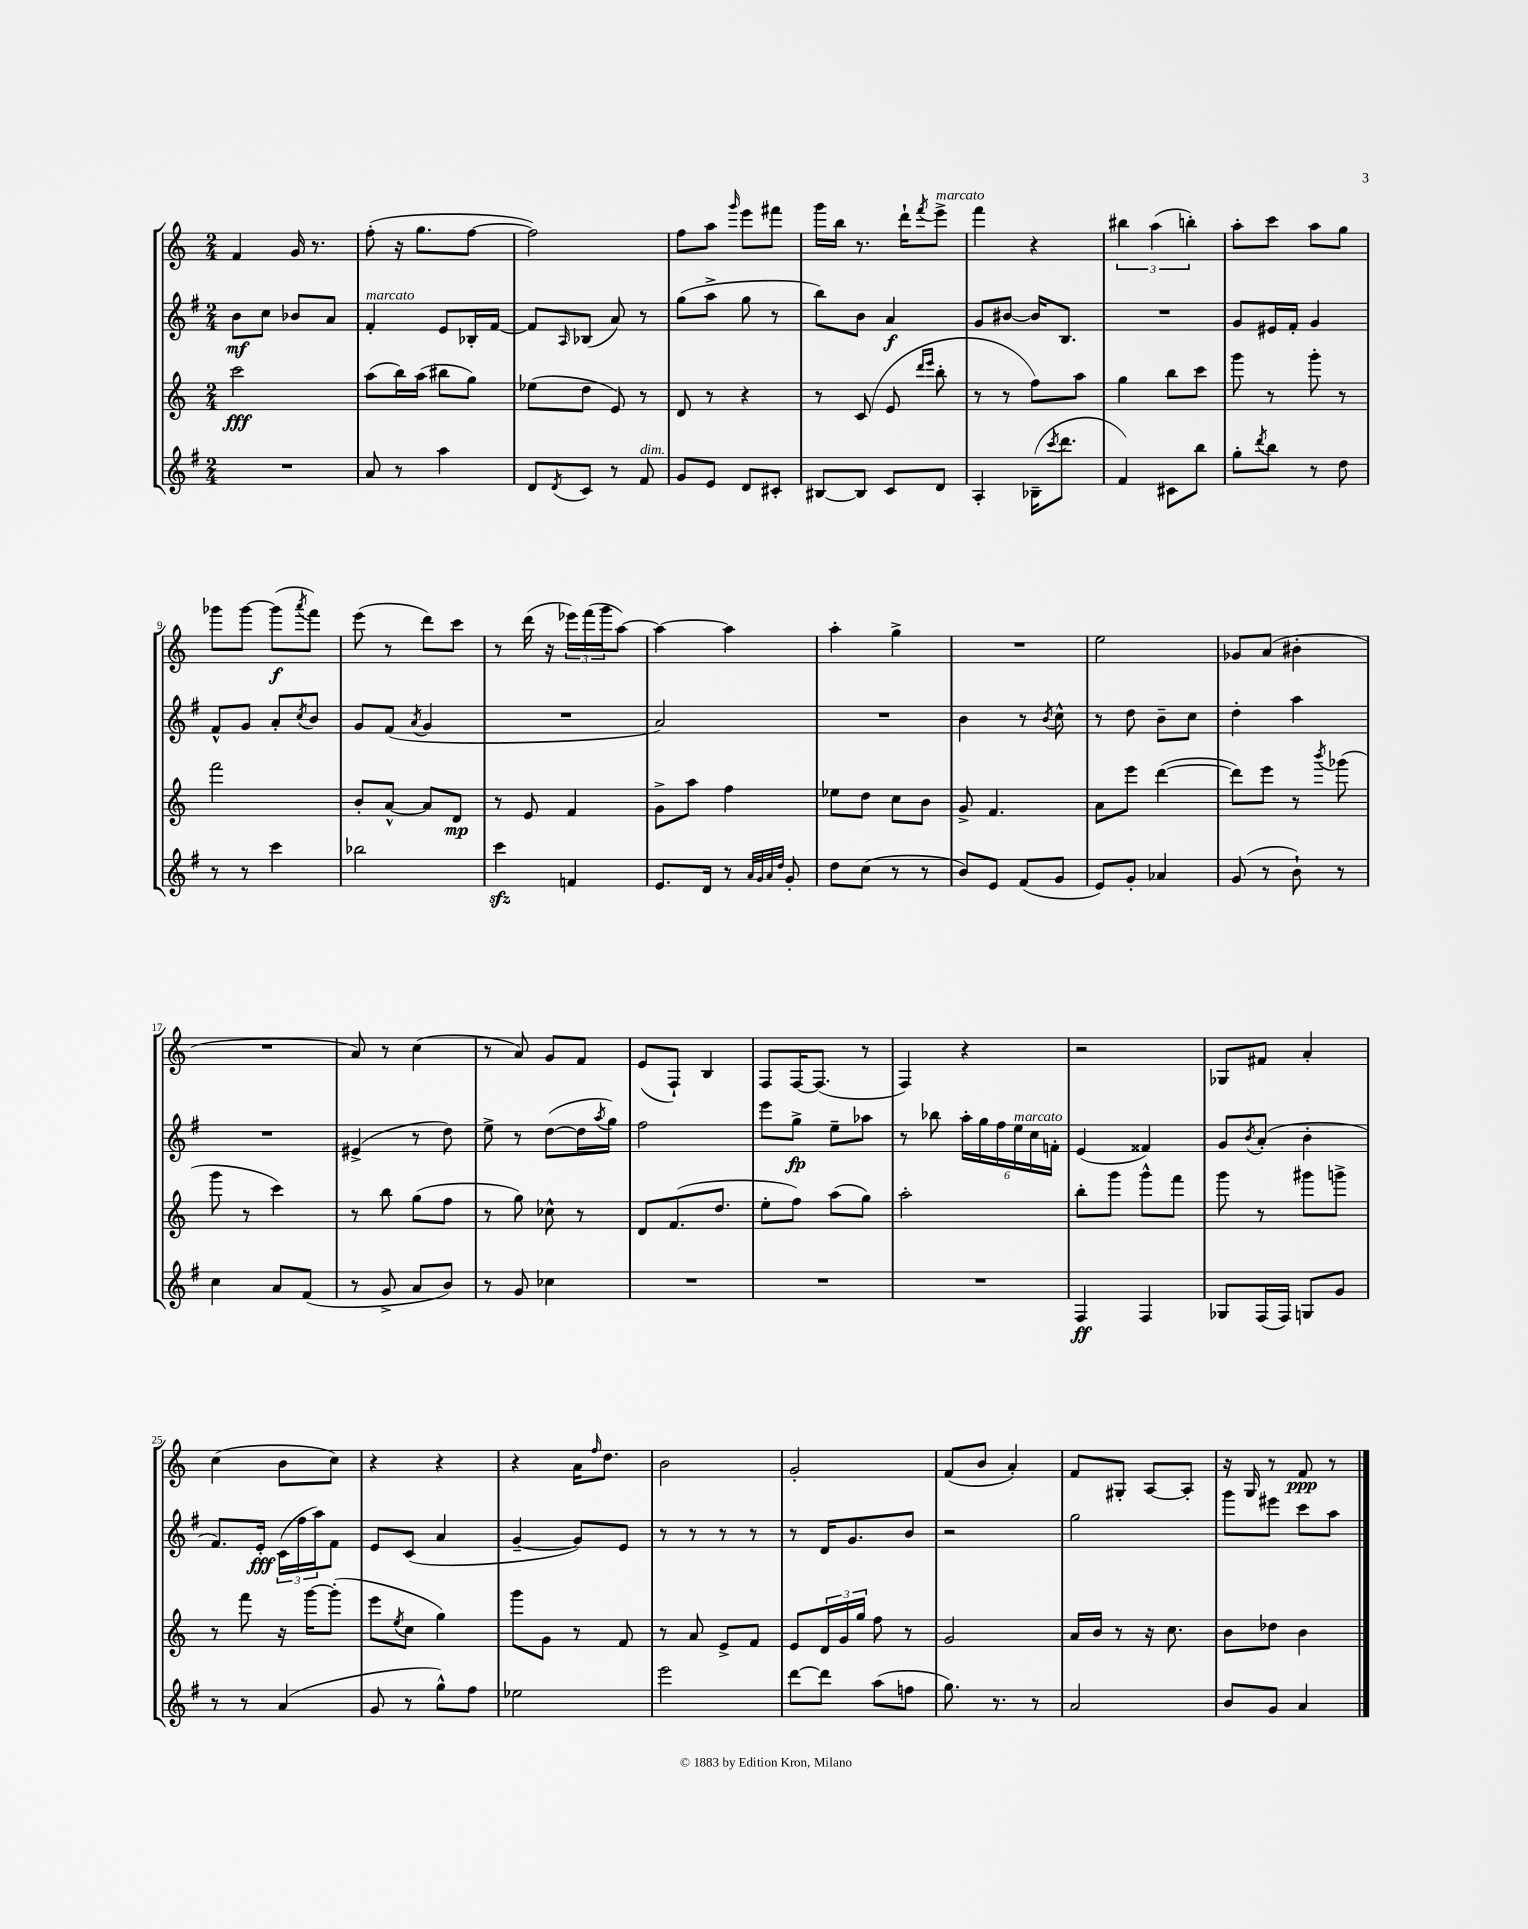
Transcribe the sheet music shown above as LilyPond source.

<<
\new StaffGroup <<
\new Staff = "s0" {
    \clef treble \key c \major \numericTimeSignature \time 2/4
    f'4 g'16 r8. |
    f''8-.( r16 g''8. f''8~ |
    f''2) |
    f''8 a''8 \grace { g'''16 } e'''8 fis'''8 |
    g'''16 b''16 r8. d'''16-! \acciaccatura { f'''8 } e'''8->^\markup { \italic "marcato" } |
    f'''4 r4 |
    \tuplet 3/2 { bis''4 a''4( b''4-.) } |
    a''8-. c'''8 a''8 g''8 |
    ges'''8 ges'''8~ ges'''8\f( \acciaccatura { a'''8 } f'''8) |
    e'''8( r8 d'''8) c'''8 |
    r8 d'''16( r16 \tuplet 3/2 { ees'''16) f'''16( g'''16 } a''8~) |
    a''4~ a''4 |
    a''4-. g''4-> |
    R2 |
    e''2 |
    ges'8 a'8( bis'4-. |
    R2 |
    a'8) r8 c''4( |
    r8 a'8) g'8 f'8 |
    e'8( f8-!) b4 |
    f8 f16~ f8.( r8 |
    f4) r4 |
    r2 |
    ges8 fis'8 a'4-. |
    c''4( b'8 c''8) |
    r4 r4 |
    r4 a'16 \grace { f''16 } d''8. |
    b'2 |
    g'2-. |
    f'8( b'8 a'4-.) |
    f'8 gis8-. a8~ a8-. |
    r16 g16 r8 f'8\ppp r8 \bar "|." |
}
\new Staff = "s1" {
    \clef treble \key g \major \numericTimeSignature \time 2/4
    b'8\mf c''8 bes'8 a'8 |
    fis'4-.^\markup { \italic "marcato" } e'8 bes16-. fis'16~ |
    fis'8 \grace { a16 } bes8( a'8) r8 |
    g''8( a''8-> g''8 r8 |
    b''8) b'8 a'4\f |
    g'8 bis'8~ bis'16 b8. |
    R2 |
    g'8 eis'16 fis'16-. g'4 |
    fis'8-^ g'8 a'8-. \acciaccatura { c''8 } b'8 |
    g'8 fis'8( \acciaccatura { a'8 } g'4 |
    R2 |
    a'2) |
    R2 |
    b'4 r8 \acciaccatura { b'8 } c''8-^ |
    r8 d''8 b'8-- c''8 |
    d''4-. a''4 |
    R2 |
    eis'4->( r8 d''8) |
    e''8-> r8 d''8~( d''16 \acciaccatura { a''8 } g''16) |
    fis''2 |
    e'''8 g''8->\fp e''8-- aes''8 |
    r8 bes''8 \tuplet 6/4 { a''16-. g''16 fis''16 e''16^\markup { \italic "marcato" } c''16 f'16-. } |
    e'4( fisis'4) |
    g'8 \acciaccatura { b'8 } a'8-.( b'4-. |
    fis'8.) e'16-.\fff \tuplet 3/2 { c'16( fis''16 a''16) } fis'8 |
    e'8 c'8( a'4 |
    g'4~-- g'8) e'8 |
    r8 r8 r8 r8 |
    r8 d'16 g'8. b'8 |
    r2 |
    g''2 |
    g'''8 eis'''8 c'''8 a''8 \bar "|." |
}
\new Staff = "s2" {
    \clef treble \key c \major \numericTimeSignature \time 2/4
    c'''2\fff |
    a''8( b''16) a''16( bis''8 g''8) |
    ees''8( d''8 e'8) r8 |
    d'8 r8 r4 |
    r8 c'8( e'8 \grace { d'''16 e'''16 } b''8-. |
    r8 r8 f''8) a''8 |
    g''4 b''8 c'''8 |
    g'''8 r8 g'''8-. r8 |
    f'''2 |
    b'8-. a'8~-^ a'8 d'8\mp |
    r8 e'8 f'4 |
    g'8-> a''8 f''4 |
    ees''8 d''8 c''8 b'8 |
    g'8-> f'4. |
    a'8 e'''8 d'''4~( |
    d'''8) e'''8 r8 \acciaccatura { b'''8 } ges'''8( |
    g'''8 r8 c'''4) |
    r8 b''8 g''8( f''8 |
    r8 g''8) ces''8-^ r8 |
    d'8 f'8.( d''8. |
    e''8-. f''8) a''8( g''8) |
    a''2-. |
    b''8-. g'''8 g'''8-^ f'''8 |
    g'''8 r8 gis'''8 g'''8-> |
    r8 f'''8 r16 g'''16~ g'''8-.( |
    e'''8 \acciaccatura { e''8 } c''8 g''4) |
    g'''8 g'8 r8 f'8 |
    r8 a'8 e'8-> f'8 |
    e'8 \tuplet 3/2 { d'16 g'16 g''16 } f''8 r8 |
    g'2 |
    a'16 b'16 r8 r16 c''8. |
    b'8 des''8 b'4 \bar "|." |
}
\new Staff = "s3" {
    \clef treble \key g \major \numericTimeSignature \time 2/4
    R2 |
    a'8 r8 a''4 |
    d'8 \acciaccatura { d'8 } c'8 r8 fis'8^\markup { \italic "dim." } |
    g'8 e'8 d'8 cis'8-. |
    bis8~ bis8 c'8 d'8 |
    a4-. bes16--( \acciaccatura { c'''8 } d'''8. |
    fis'4) cis'8 b''8 |
    g''8-. \acciaccatura { d'''8 } b''8 r8 d''8 |
    r8 r8 c'''4 |
    bes''2 |
    c'''4\sfz f'4 |
    e'8. d'16 r8 \grace { a'32 g'32 a'32 d''32 } g'8-. |
    d''8 c''8( r8 r8 |
    b'8) e'8 fis'8( g'8 |
    e'8) g'8-. aes'4 |
    g'8( r8 b'8-!) r8 |
    c''4 a'8 fis'8( |
    r8 g'8-> a'8 b'8) |
    r8 g'8 ces''4 |
    R2 |
    R2 |
    R2 |
    fis4\ff fis4 |
    ges8 fis16( fis16) g8 g'8 |
    r8 r8 a'4( |
    g'8 r8 g''8-^) fis''8 |
    ees''2 |
    e'''2 |
    d'''8~ d'''8 a''8( f''8 |
    g''8.) r8. r8 |
    a'2 |
    b'8 g'8 a'4 \bar "|." |
}
>>
>>
